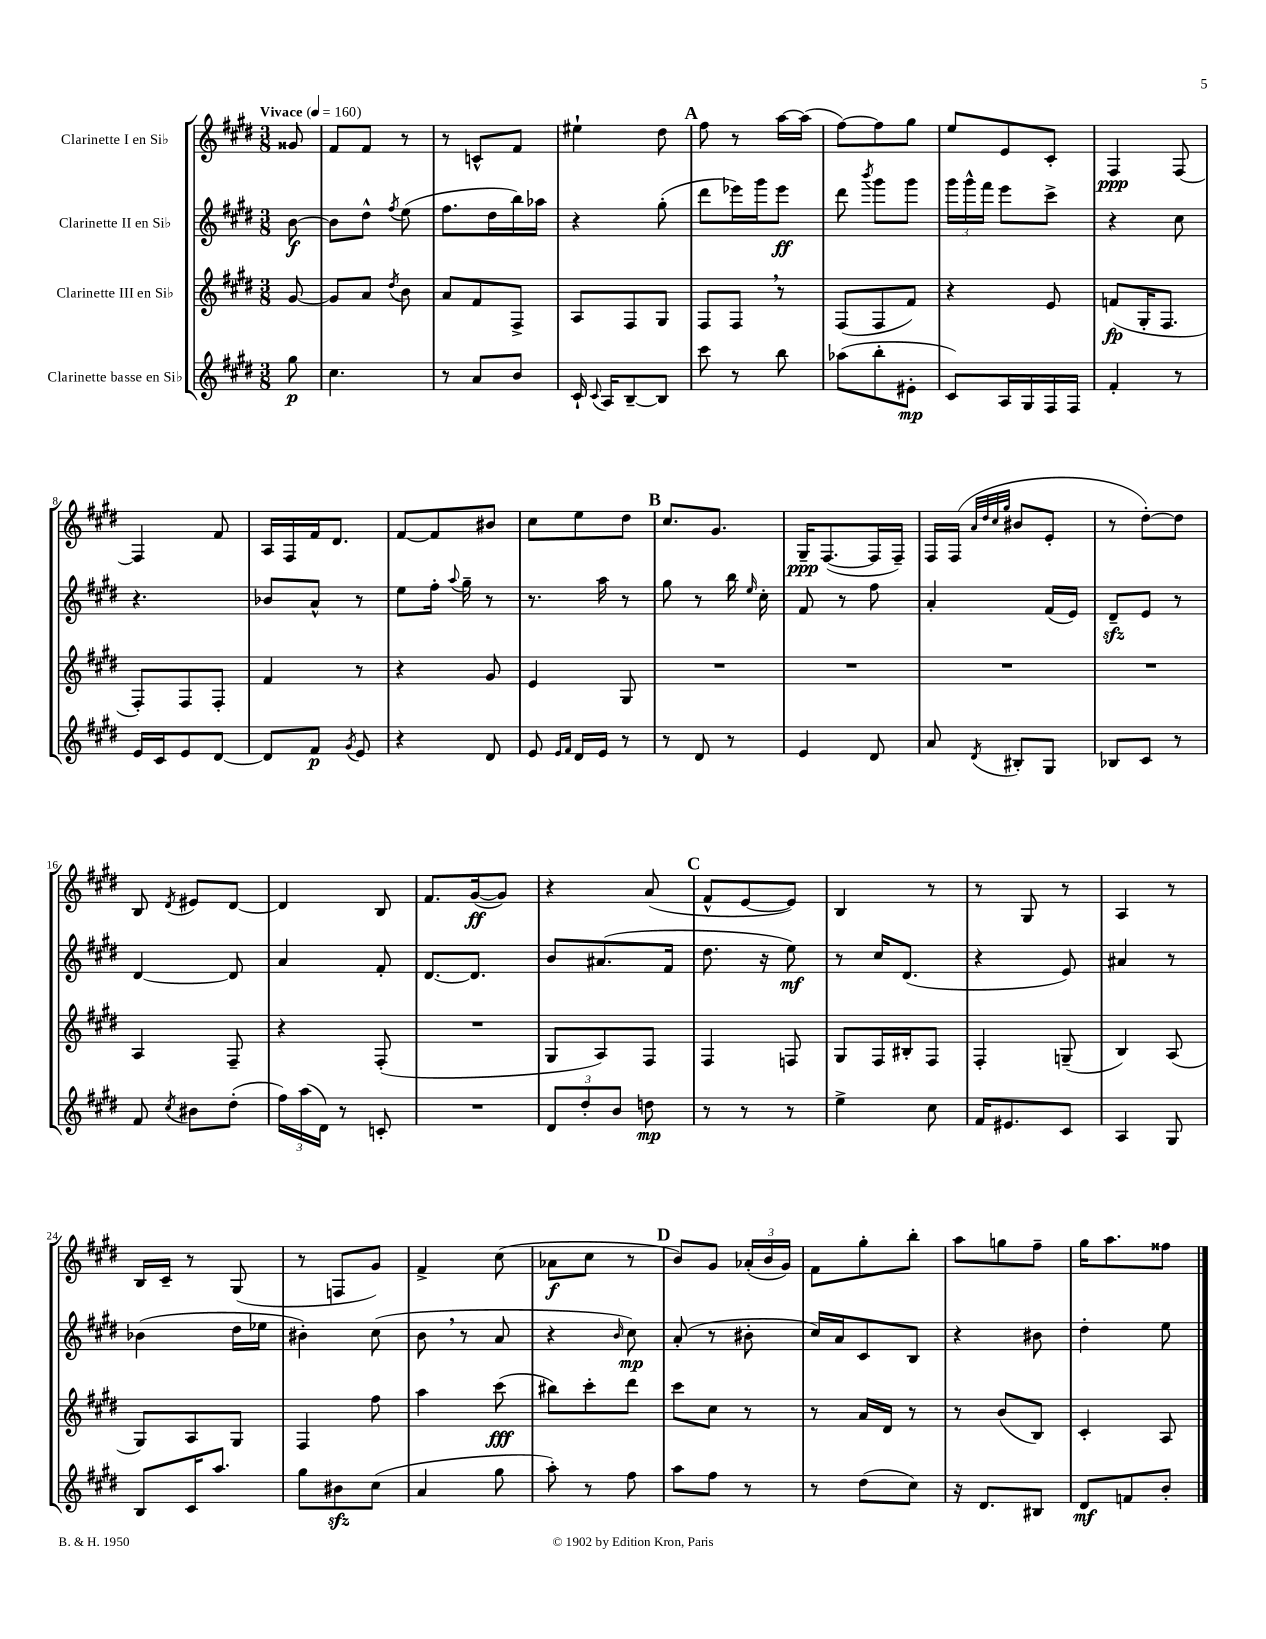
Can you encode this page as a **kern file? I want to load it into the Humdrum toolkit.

**kern	**kern	**kern	**kern
*staff4	*staff3	*staff2	*staff1
*clefG2	*clefG2	*clefG2	*clefG2
*k[f#c#g#d#]	*k[f#c#g#d#]	*k[f#c#g#d#]	*k[f#c#g#d#]
*M3/8	*M3/8	*M3/8	*M3/8
*MM160	*MM160	*MM160	*MM160
8gg#	[8g#	[8b	8g##
=	=	=	=
4.cc#	8g#]	8b]	8f#
.	8a	8dd#^^	8f#
.	8qdd#	8qff#	.
.	8b	(8ee	8r
=	=	=	=
8r	8a	8.ff#	8r
8a	8f#	.	8c^^
.	.	16dd#	.
8b	8F#^	16bb)	8f#
.	.	16aa-	.
=	=	=	=
16c#`	8A	4r	4ee#`
8qqc#	.	.	.
16A	.	.	.
[8B~	8F#	.	.
8B]	8G#	(8gg#'	8dd#
=	=	=	=
8ccc#	8F#	8ddd#	8ff#
8r	8F#	16eee-)	8r
.	.	16ggg#	.
8bb	8r	8eee-	[16aa
.	.	.	(16aa]
=	=	=	=
(8aa-	(8F#	8ddd#	[8ff#)
.	.	8qbbb	.
8bb'	8F#	8ggg#	8ff#]
8e#'	8f#)	8ggg#	8gg#
=	=	=	=
8c#)	4r	24ggg#	8ee
.	.	24ggg#^^	.
.	.	24fff#	.
16A	.	8eee	8e
16G#	.	.	.
16F#	8e	8ccc#^	8c#'
16F#	.	.	.
=	=	=	=
4f#'	(8f	4r	4F#
.	16G#'	.	.
.	8.F#	.	.
8r	.	8cc#	[8F#
=	=	=	=
16e	8F#')	4.r	4F#]
16c#	.	.	.
8e	8F#	.	.
[8d#	8F#'	.	8f#
=	=	=	=
8d#]	4f#	8b-	16A
.	.	.	16F#
8f#	.	8a^^	16f#
.	.	.	8.d#
8qg#	.	.	.
8e	8r	8r	.
=	=	=	=
4r	4r	8ee	[8f#
.	.	16ff#'	8f#]
.	.	8qqaa	.
.	.	16gg#~	.
8d#	8g#	8r	8b#
=	=	=	=
8e	4e	8.r	8cc#
16qqe	.	.	.
16qqf#	.	.	.
16d#	.	.	8ee
16e	.	16aa	.
8r	8G#	8r	8dd#
=	=	=	=
8r	4.r	8gg#	8.cc#
8d#	.	8r	.
.	.	.	8.g#
8r	.	16bb	.
.	.	16qqee	.
.	.	16cc#'	.
=	=	=	=
4e	4.r	8f#	16G#~
.	.	.	([8.F#
.	.	8r	.
8d#	.	8ff#	16F#]
.	.	.	16F#~)
=	=	=	=
8a	4.r	4a'	16F#
.	.	.	(16F#
.	.	.	32qqa
.	.	.	32qqdd#
.	.	.	32qqcc#
8qd#	.	.	32qqgg#
8B#'	.	.	8b#
8G#	.	(16f#	8e'
.	.	16e)	.
=	=	=	=
8B-	4.r	8d#~	8r
8c#	.	8e	[8dd#')
8r	.	8r	8dd#]
=	=	=	=
8f#	4A	[4d#	8B
8qcc#	.	.	8qd#
8b#	.	.	8e#
(8dd#'	8F#~	8d#]	[8d#
=	=	=	=
24ff#)	4r	4a	4d#]
(24aa	.	.	.
24d#)	.	.	.
8r	.	.	.
8c'	(8F#'	8f#'	8B
=	=	=	=
4.r	4.r	[8.d#	8.f#
.	.	8.d#]	([16g#
.	.	.	8g#])
=	=	=	=
12d#	8G#	8b	4r
12dd#'	.	.	.
.	8A)	(8.a#	.
12b	.	.	.
8dd	8F#	.	(8a
.	.	16f#	.
=	=	=	=
8r	4F#	8.dd#	8f#^^
8r	.	.	[8e
.	.	16r	.
8r	8F	8ee)	8e])
=	=	=	=
4ee^	8G#	8r	4B
.	16F#	16cc#	.
.	16B#'	(8.d#	.
8cc#	8F#	.	8r
=	=	=	=
16f#	4F#'	4r	8r
8.e#	.	.	.
.	.	.	8G#
8c#	(8G~	8e)	8r
=	=	=	=
4A	4B)	4a#	4A
8G#	(8A	8r	8r
=	=	=	=
8B	8G#)	(4b-	16B
.	.	.	16c#~
16c#	8A	.	8r
8.aa	.	.	.
.	8G#	16dd#	(8G#
.	.	16ee-	.
=	=	=	=
8gg#	4F#	4b#')	8r
8b#	.	.	8F
(8cc#	8ff#	(8cc#	8g#)
=	=	=	=
4a	4aa	8b	4f#^
.	.	8r	.
8gg#	(8ccc#	8a	(8cc#
=	=	=	=
8aa')	8bb#)	4r	8a-
8r	8ccc#'	.	8cc#
.	.	16qqb	.
8ff#	8ddd#	8cc#)	8r
=	=	=	=
8aa	8ccc#	(8a'	8b)
8ff#	8cc#	8r	8g#
8r	8r	8b#'	(24a-'
.	.	.	24b
.	.	.	24g#)
=	=	=	=
8r	8r	16cc#)	8f#
.	.	16a	.
(8dd#	16a	8c#	8gg#'
.	16d#	.	.
8cc#)	8r	8B	8bb'
=	=	=	=
16r	8r	4r	8aa
8.d#	.	.	.
.	(8b	.	8gg
8B#	8B)	8b#	8ff#~
=	=	=	=
8d#	4c#'	4dd#'	16gg#
.	.	.	8.aa
8f	.	.	.
8b'	8A	8ee	8ff##
==	==	==	==
*-	*-	*-	*-
